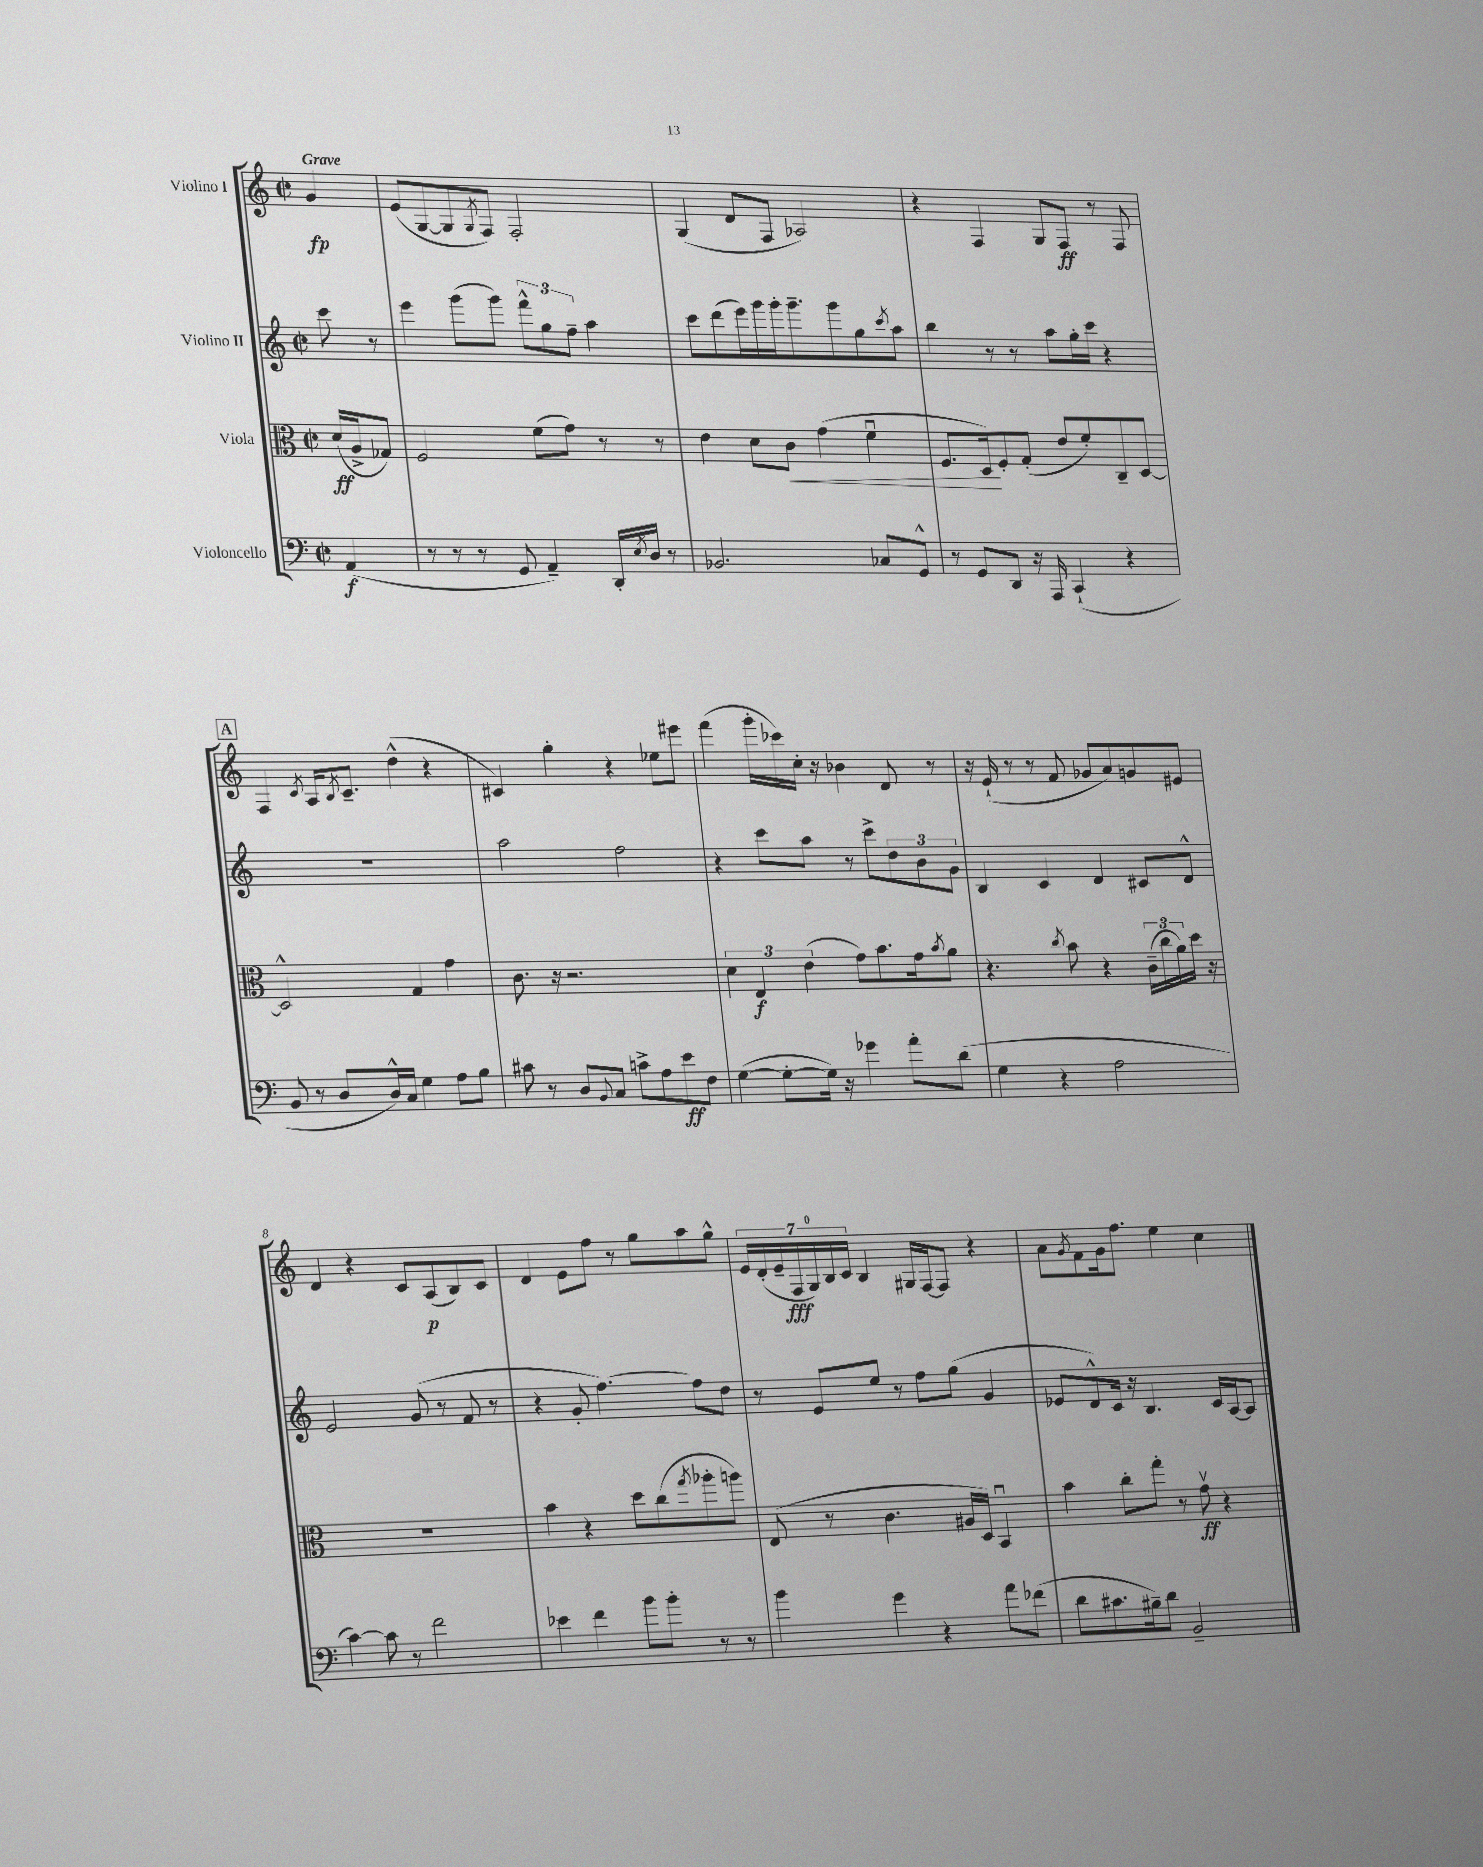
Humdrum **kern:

**kern	**kern	**kern	**kern
*staff4	*staff3	*staff2	*staff1
*clefF4	*clefC3	*clefG2	*clefG2
*k[]	*k[]	*k[]	*k[]
*M2/2	*M2/2	*M2/2	*M2/2
*met(c|)	*met(c|)	*met(c|)	*met(c|)
(4AA	(16d	8ccc	4g
.	16A^	.	.
.	8G-)	8r	.
=	=	=	=
8r	2F	4eee	(8e
8r	.	.	[8G
8r	.	(8ggg	8G]
.	.	.	8qG
8GG	.	8ggg)	8F)
4AA~)	(8f	12fff^^	2F'
.	.	12gg	.
.	8g)	.	.
.	.	12ff~	.
16DD'	8r	4aa	.
8qE	.	.	.
16D	.	.	.
8r	8r	.	.
=	=	=	=
2.BB-	4e	8ccc	(4G
.	.	(8ddd	.
.	8d	16eee)	8d
.	.	16ggg	.
.	8c	16ggg'	8F
.	.	8.ggg~	.
.	(4g	.	2A-)
.	.	8ggg	.
8C-	4fu	8gg	.
.	.	8qccc	.
8GG^^	.	8aa	.
=	=	=	=
8r	8.F	4bb	4r
8GG	.	.	.
.	16D)	.	.
8DD	8F'	8r	4F
16r	(8G'	8r	.
16AAA	.	.	.
(4CC`	8e	8aa	8G
.	8f')	16gg'	8F
.	.	16ccc	.
4r	8C~	4r	8r
.	[8D	.	8F
=	=	=	=
8BB	2D^^]	1r	4F
8r	.	.	.
.	.	.	8qc
8D	.	.	16A
.	.	.	8qB
.	.	.	8.c~
16D^^)	.	.	.
16C	.	.	.
4G	4G	.	(4dd^^
8A	4g	.	4r
8B	.	.	.
=	=	=	=
8c#	8.c	2aa	4c#)
8r	.	.	.
.	16r	.	.
8D	2.r	.	4gg'
8qqBB	.	.	.
8C	.	.	.
8c^	.	2ff	4r
8A	.	.	.
8e	.	.	8ee-
8F	.	.	8eee#
=	=	=	=
([4G	6d	4r	(4fff
.	6E	.	.
8G'_	.	8ccc	16ggg'
.	.	.	16ccc-)
.	(6e	.	.
16G])	.	8aa	16cc'
16r	.	.	16r
4g-	8g)	8r	4b-
.	8.b	8ccc^	.
8a'	.	12dd	8d
.	16g	.	.
.	.	12b	.
.	8qb	.	.
(8d	8a	.	8r
.	.	12g	.
=	=	=	=
4G	4.r	4B	16r
.	.	.	(16e`
.	.	.	8r
4r	.	4c	8r
.	8qcc	.	.
.	8b	.	8f
2A	4r	4d	8g-
.	.	.	8a)
.	(24c~	8c#	8g
.	24cc	.	.
.	24a)	.	.
.	16dd	8d^^	8e#
.	16r	.	.
=	=	=	=
[4c)	1r	2e	4d
8c]	.	.	4r
8r	.	.	.
2f	.	(8g	8c
.	.	8r	(8A
.	.	8f	8B)
.	.	8r	8c
=	=	=	=
4e-	4b	4r	4d
4f	4r	8g'	8e
.	.	[4.ff)	8ff
8b	8dd	.	8r
8b'	(8cc	.	8gg
.	8qgg	.	.
8r	8aa-'	8ff]	8aa
8r	8aa)	8dd	8gg^^
=	=	=	=
4b	(8E	8r	28e
.	.	.	(28d'
.	.	.	28e~
.	.	.	28F
.	8r	8e	.
.	.	.	28G)
.	.	.	28B
.	.	.	28c
4g	4.c	8ee	4B
.	.	8r	.
4r	.	8ff	16G#
.	.	.	[16F
.	16A#	(8gg	8F]
.	16D)	.	.
8a	4BBu	4g	4r
(8f-	.	.	.
=	=	=	=
8d	4b	8e-	8a
.	.	.	8qg
8.c#	.	8d^^)	8f
.	8cc'	16c	16g
16B#~)	.	16r	8.ff
8d	8gg'	4.B	.
2BB~	8r	.	4ee
.	8gv	.	.
.	4r	16c	4cc
.	.	[16A	.
.	.	8A]	.
==	==	==	==
*-	*-	*-	*-
